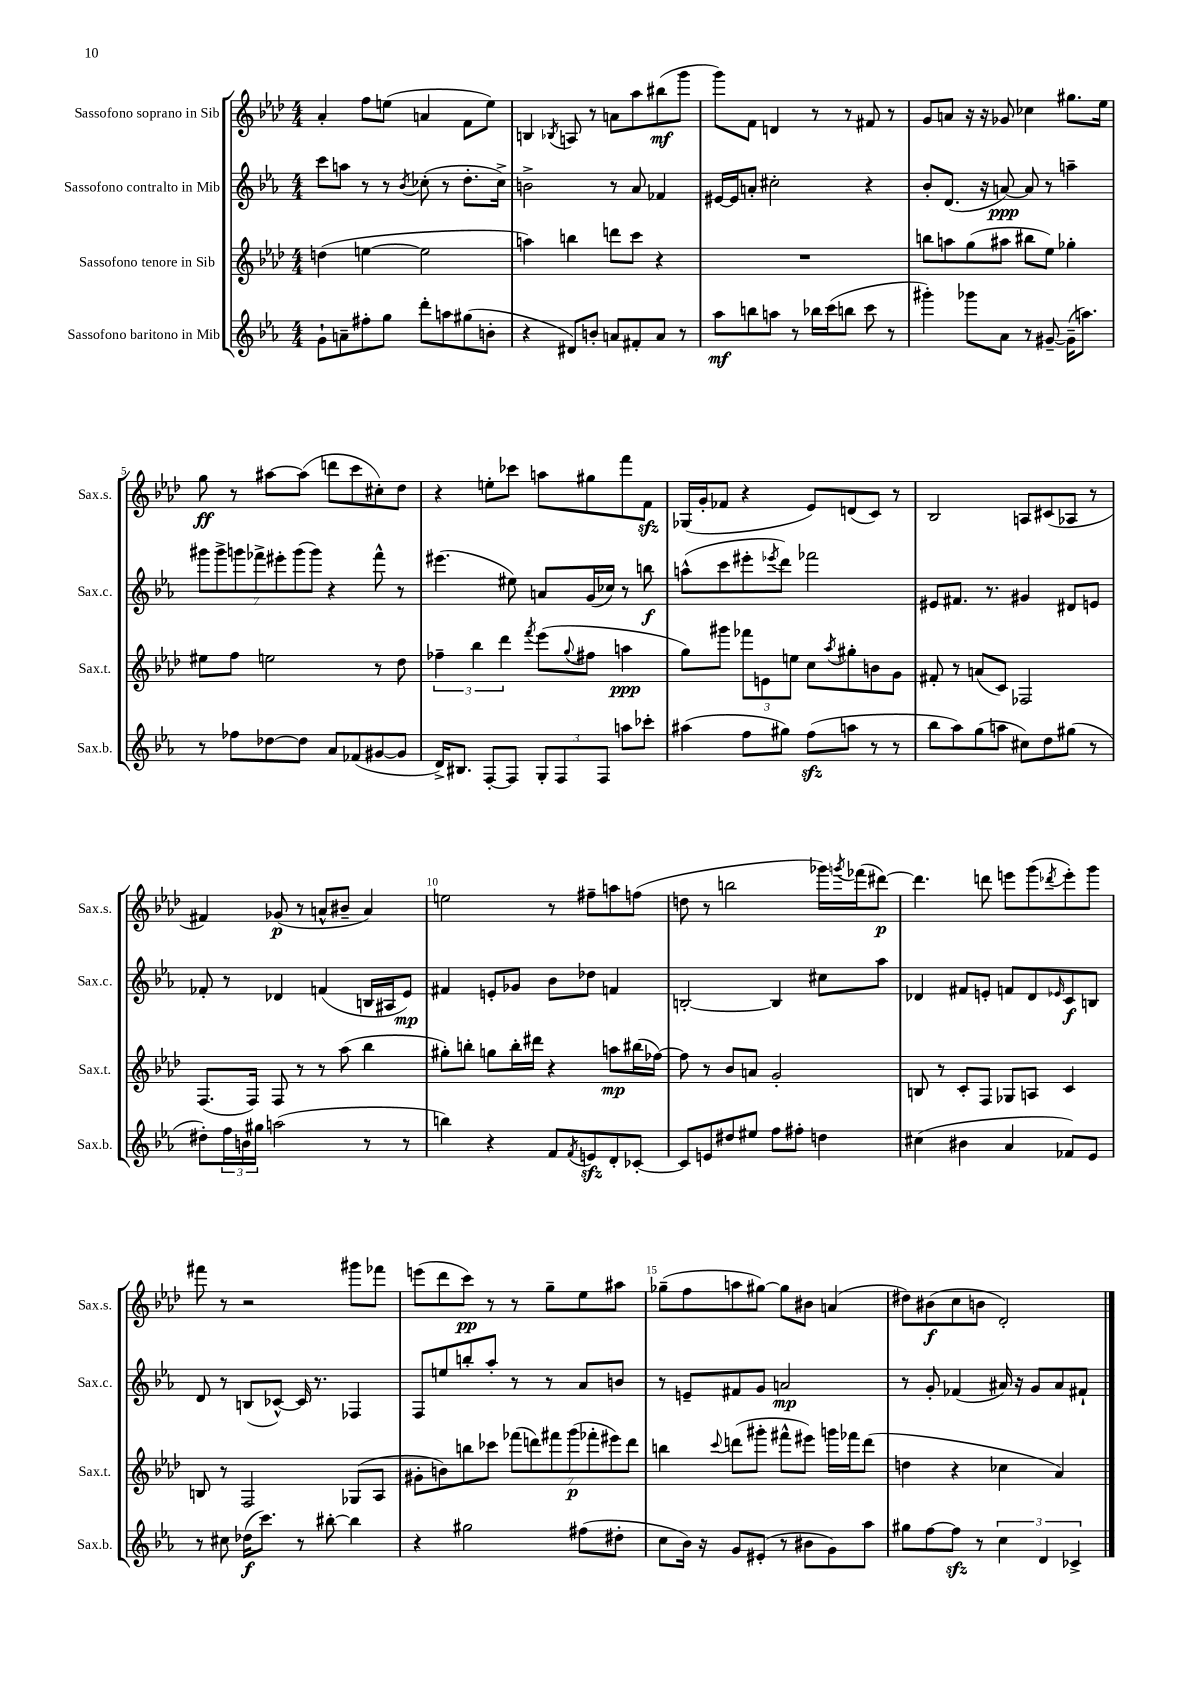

**kern	**dynam	**kern	**dynam	**kern	**dynam	**kern	**dynam
*part4	*part4	*part3	*part3	*part2	*part2	*part1	*part1
*staff4	*staff4	*staff3	*staff3	*staff2	*staff2	*staff1	*staff1
*I"Sassofono baritono in Mib	*	*I"Sassofono tenore in Sib	*	*I"Sassofono contralto in Mib	*	*I"Sassofono soprano in Sib	*
*I'Sax.b.	*	*I'Sax.t.	*	*I'Sax.c.	*	*I'Sax.s.	*
*clefG2	*	*clefG2	*	*clefG2	*	*clefG2	*
*k[b-e-a-]	*	*k[b-e-a-d-]	*	*k[b-e-a-]	*	*k[b-e-a-d-]	*
*M4/4	*	*M4/4	*	*M4/4	*	*M4/4	*
=1	=1	=1	=1	=1	=1	=1	=1
8g`\L	.	(4ddn\	.	8ccc\L	.	4a-'/	.
8an~\	.	.	.	8aan\J	.	.	.
8ff#X'\	.	[4een\	.	8r	.	8ff\L	.
8gg\J	.	.	.	8r	.	(8een\J	.
.	.	.	.	8qb-/	.	.	.
8ddd'\L	.	2ee\]	.	(8cc-X'\	.	4an/	.
8aan\	.	.	.	8r	.	.	.
(8gg#X\	.	.	.	8.dd'\L	.	8f\L	.
8bn'\J	.	.	.	.	.	8ee\J)	.
.	.	.	.	16cc-^\Jk)	.	.	.
=2	=2	=2	=2	=2	=2	=2	=2
4r	.	4aan\)	.	2bn^\	.	4Bn/	.
.	.	.	.	.	.	8qB-X/	.
8d#X/L)	.	4bbn\	.	.	.	8An/	.
8bn'/J	.	.	.	.	.	8r	.
8an/L	.	8dddn\L	.	8r	.	8an\L	.
8f#X'/	.	8ccc\J	.	8a-/	.	8aa-\	.
8a/J	.	4r	.	4f-X/	.	(8bb#X\	mf
8r	.	.	.	.	.	8ggg\J	.
=3	=3	=3	=3	=3	=3	=3	=3
8aa-\L	mf	1r	.	[16e#X/LL	.	8ggg\L)	.
.	.	.	.	16e#/J]	.	.	.
8bbn\	.	.	.	8an'/J	.	8f\J	.
8aan\J	.	.	.	2cc#X'\	.	4dn/	.
8r	.	.	.	.	.	.	.
16bb-X\LL	.	.	.	.	.	8r	.
(16ccc\J	.	.	.	.	.	.	.
8bbn\J	.	.	.	.	.	8r	.
8ccc\	.	.	.	4r	.	8f#X/	.
8r	.	.	.	.	.	8r	.
=4	=4	=4	=4	=4	=4	=4	=4
4ggg#X'\)	.	8bbn\L	.	8b-'/L	.	8g/L	.
.	.	8aan\	.	(8.d/J	.	8an/J	.
8ggg-X\L	.	(8gg\	.	.	.	16r	.
.	.	.	.	16r	.	16r	.
8a-\J	.	8aa#X\J	.	[8an/)	ppp	8g-X/	.
8r	.	8bb#X\L	.	8a/]	.	4cc-X\	.
[8g#X~/	.	8ee-\J)	.	8r	.	.	.
(16g#~\KL]	.	4gg-X'\	.	4aan~\	.	8.gg#X\L	.
8.aan\J)	.	.	.	.	.	.	.
.	.	.	.	.	.	16ee-\Jk	.
!!LO:LB:g=z
=5	=5	=5	=5	=5	=5	=5	=5
8r	.	8ee#X\L	.	14ggg#X\L	.	8gg\	ff
.	.	.	.	14ggg#^\	.	.	.
8ff-X\L	.	8ff\J	.	.	.	8r	.
.	.	.	.	14gggn\	.	.	.
.	.	.	.	14fff-X^\	.	.	.
[8dd-X\	.	2een\	.	.	.	[8aa#X\L	.
.	.	.	.	14eee#X'\	.	.	.
.	.	.	.	(14ggg\	.	.	.
8dd-\J]	.	.	.	.	.	(8aa#\J]	.
.	.	.	.	14ggg\J)	.	.	.
8a-/L	.	.	.	4r	.	8dddn\L	.
(8f-X/	.	.	.	.	.	8ccc\	.
[8g#X/	.	8r	.	8fff-^^\	.	8cc#X'\)	.
8g#/J]	.	8dd-\	.	8r	.	8dd-\J	.
=6	=6	=6	=6	=6	=6	=6	=6
16d^/KL)	.	6ff-X~\	.	(4.eee#X\	.	4r	.
8.B#X/J	.	.	.	.	.	.	.
.	.	6bb-\	.	.	.	.	.
[8F'/L	.	.	.	.	.	8een'\L	.
.	.	6ddd-\	.	.	.	.	.
8F/J]	.	.	.	8ee#X\)	.	8ccc-X\J	.
.	.	8qfff/	.	.	.	.	.
12G'/L	.	(8eee-\L	.	8an/L	.	8aan\L	.
12F/	.	.	.	.	.	.	.
.	.	8qqgg/	.	.	.	.	.
.	.	8ff#X\J	.	(16g/L	.	8gg#X\	.
12F/J	.	.	.	.	.	.	.
.	.	.	.	16cc-X/JJ)	.	.	.
8aan\L	.	4aan\	ppp	8r	.	8fff\	.
8ccc-X'\J	.	.	.	8bbn\	f	8fzz\J	.
=7	=7	=7	=7	=7	=7	=7	=7
(4aa#X\	.	8gg\L)	.	(8aan^^\L	.	(16G-X/LL	.
.	.	.	.	.	.	16g'/J	.
.	.	8ggg#X\J	.	8ccc\	.	8f-X/J	.
8ff\L	.	12fff-X\L	.	8eee#X'\	.	4r	.
.	.	12en\	.	.	.	.	.
.	.	.	.	8qeee-X/	.	.	.
8gg#X\J)	.	.	.	8ddd\J)	.	.	.
.	.	12een\J	.	.	.	.	.
(8ffzz\L	.	8cc\L	.	2fff-X\	.	8e-/L)	.
.	.	8qaa-/	.	.	.	.	.
8aan\J	.	8gg#X'\	.	.	.	(8dn/	.
8r	.	8bn\	.	.	.	8c/J)	.
8r	.	8g\J	.	.	.	8r	.
=8	=8	=8	=8	=8	=8	=8	=8
8bb-\L	.	8f#X'/	.	8e#X/L	.	2B-/	.
8aa-\)	.	8r	.	8.f#X/J	.	.	.
(8gg\	.	(8an/L	.	.	.	.	.
.	.	.	.	8.r	.	.	.
8aan\J	.	8c/J)	.	.	.	.	.
8cc#X\L)	.	2F-X/	.	4g#X/	.	8An/L	.
8dd\	.	.	.	.	.	(8c#X/	.
(8gg#X\J	.	.	.	8d#X/L	.	8A-X/J	.
8r	.	.	.	8en/J	.	8r	.
!!LO:LB:g=z
=9	=9	=9	=9	=9	=9	=9	=9
8dd#X'\L)	.	(8.F/L	.	8f-X'/	.	4f#X/)	.
24ff\L	.	.	.	8r	.	.	.
24bn\	.	.	.	.	.	.	.
.	.	16F/Jk)	.	.	.	.	.
24gg#X\JJ	.	.	.	.	.	.	.
(2aan\	.	8F/	.	4d-X/	.	(8g-X/	p
.	.	8r	.	.	.	8r	.
.	.	8r	.	(4fn/	.	8an^^/L	.
.	.	(8aa-\	.	.	.	8b#X~/J	.
8r	.	4bb-\	.	16Bn/LL	.	4a/)	.
.	.	.	.	16A#X/J	.	.	.
8r	.	.	.	8e-/J)	mp	.	.
=10	=10	=10	=10	=10	=10	=10	=10
4bbn\)	.	8gg#X'\L)	.	4f#X/	.	2een\	.
.	.	8bbn'\J	.	.	.	.	.
4r	.	8ggn\L	.	8en'/L	.	.	.
.	.	16bb'\L	.	8g-X/J	.	.	.
.	.	16ddd#X\JJ	.	.	.	.	.
8f/L	.	4r	.	8b-\L	.	8r	.
8qf/	.	.	.	.	.	.	.
8enzz/	.	.	.	8dd-X\J	.	8ff#X~\L	.
8d'/	.	8aan\L	mp	4fn/	.	8aan\	.
[8c-X'/J	.	(16bb#X\L	.	.	.	(8ffn\J	.
.	.	[16ff-X\JJ)	.	.	.	.	.
=11	=11	=11	=11	=11	=11	=11	=11
8c-/L]	.	8ff-\]	.	[2Bn'/	.	8ddn\	.
8en/	.	8r	.	.	.	8r	.
8dd#X/	.	8b-/L	.	.	.	2bbn\	.
8ee#X/J	.	8an/J	.	.	.	.	.
8ff\L	.	2g'/	.	4B/]	.	.	.
8ff#X'\J	.	.	.	.	.	.	.
4ddn\	.	.	.	8cc#X\L	.	16ggg-X\LL)	.
.	.	.	.	.	.	8qgggn/	.
.	.	.	.	.	.	(16fff-X\J	.
.	.	.	.	8aa-\J	.	[8ddd#X\J)	p
=12	=12	=12	=12	=12	=12	=12	=12
(4cc#X\	.	8Bn/	.	4d-X/	.	4.ddd#\]	.
.	.	8r	.	.	.	.	.
4b#X\	.	8c'/L	.	8f#X/L	.	.	.
.	.	8F/J	.	8en'/J	.	8dddn\	.
4a-/	.	8G-X/L	.	8fn/L	.	8eeen\L	.
.	.	8An/J	.	8d-/	.	(8ggg\	.
.	.	.	.	16qqe-X/	.	8qddd-X/	.
8f-X/L)	.	4c/	.	8c/	f	8eee'\)	.
8e-/J	.	.	.	8Bn/J	.	8ggg\J	.
!!LO:LB:g=z
=13	=13	=13	=13	=13	=13	=13	=13
8r	.	8Bn/	.	8d/	.	8fff#X\	.
8cc#X\	.	8r	.	8r	.	8r	.
(16dd-X\KL	f	2F/	.	(8Bn/L	.	2r	.
8.ccc\J)	.	.	.	.	.	.	.
.	.	.	.	[8c-X^^/J)	.	.	.
8r	.	.	.	16c-/]	.	.	.
.	.	.	.	8.r	.	.	.
[8bb#X'\	.	.	.	.	.	.	.
4bb#\]	.	(8G-X/L	.	4F-X/	.	8ggg#X\L	.
.	.	8A-/J	.	.	.	8fff-X\J	.
=14	=14	=14	=14	=14	=14	=14	=14
4r	.	8g#X'\L	.	8F/L	.	(8eeen\L	.
.	.	8bn\)	.	8een/	.	8ddd-\	.
2gg#X\	.	8bbn\	.	8bbn'/	.	8ccc\J)	pp
.	.	8ccc-X\J	.	8aa-'/J	.	8r	.
.	.	(14fff-X\L	.	8r	.	8r	.
.	.	14dddn\)	.	.	.	.	.
.	.	.	.	8r	.	8gg~\L	.
.	.	14fff#X\	.	.	.	.	.
.	.	(14ggg\	p	.	.	.	.
(8ff#X\L	.	.	.	8a-/L	.	8ee-\	.
.	.	14fff-X'\	.	.	.	.	.
.	.	14eee#X\)	.	.	.	.	.
8dd#X'\J	.	.	.	8bn/J	.	8aa#X\J	.
.	.	14ddd\J	.	.	.	.	.
=15	=15	=15	=15	=15	=15	=15	=15
8cc\L	.	4bbn\	.	8r	.	(8gg-X~\L	.
16b-\Jk)	.	.	.	8en~/L	.	8ff\	.
16r	.	.	.	.	.	.	.
.	.	8qqccc/	.	.	.	.	.
8g/L	.	(8dddn\L	.	8f#X/	.	8aan\	.
(8e#X'/J	.	8ggg#X'\J	.	8g/J	.	[8gg#X\J)	.
8r	.	8fff#X^^\L	.	2an/	mp	8gg#\L]	.
8b#X\L	.	8eee#X\J)	.	.	.	8b#X\J	.
8g\)	.	16gggn\LL	.	.	.	(4an/	.
.	.	16fff-X\J	.	.	.	.	.
8aa-\J	.	(8ddd\J	.	.	.	.	.
=16	=16	=16	=16	=16	=16	=16	=16
8gg#X\L	.	4ddn\	.	8r	.	8dd#X\L)	.
[8ff\	.	.	.	8g'/	.	(8b#X\	f
8ffzz\J]	.	4r	.	(4f-X/	.	8cc\	.
8r	.	.	.	.	.	8bn\J	.
6cc\	.	4cc-X\	.	16a#X/)	.	2d-'/)	.
.	.	.	.	16r	.	.	.
.	.	.	.	8g/L	.	.	.
6d/	.	.	.	.	.	.	.
.	.	4a-/)	.	8a#/	.	.	.
6c-X^/	.	.	.	.	.	.	.
.	.	.	.	8f#X`/J	.	.	.
==	==	==	==	==	==	==	==
*-	*-	*-	*-	*-	*-	*-	*-
